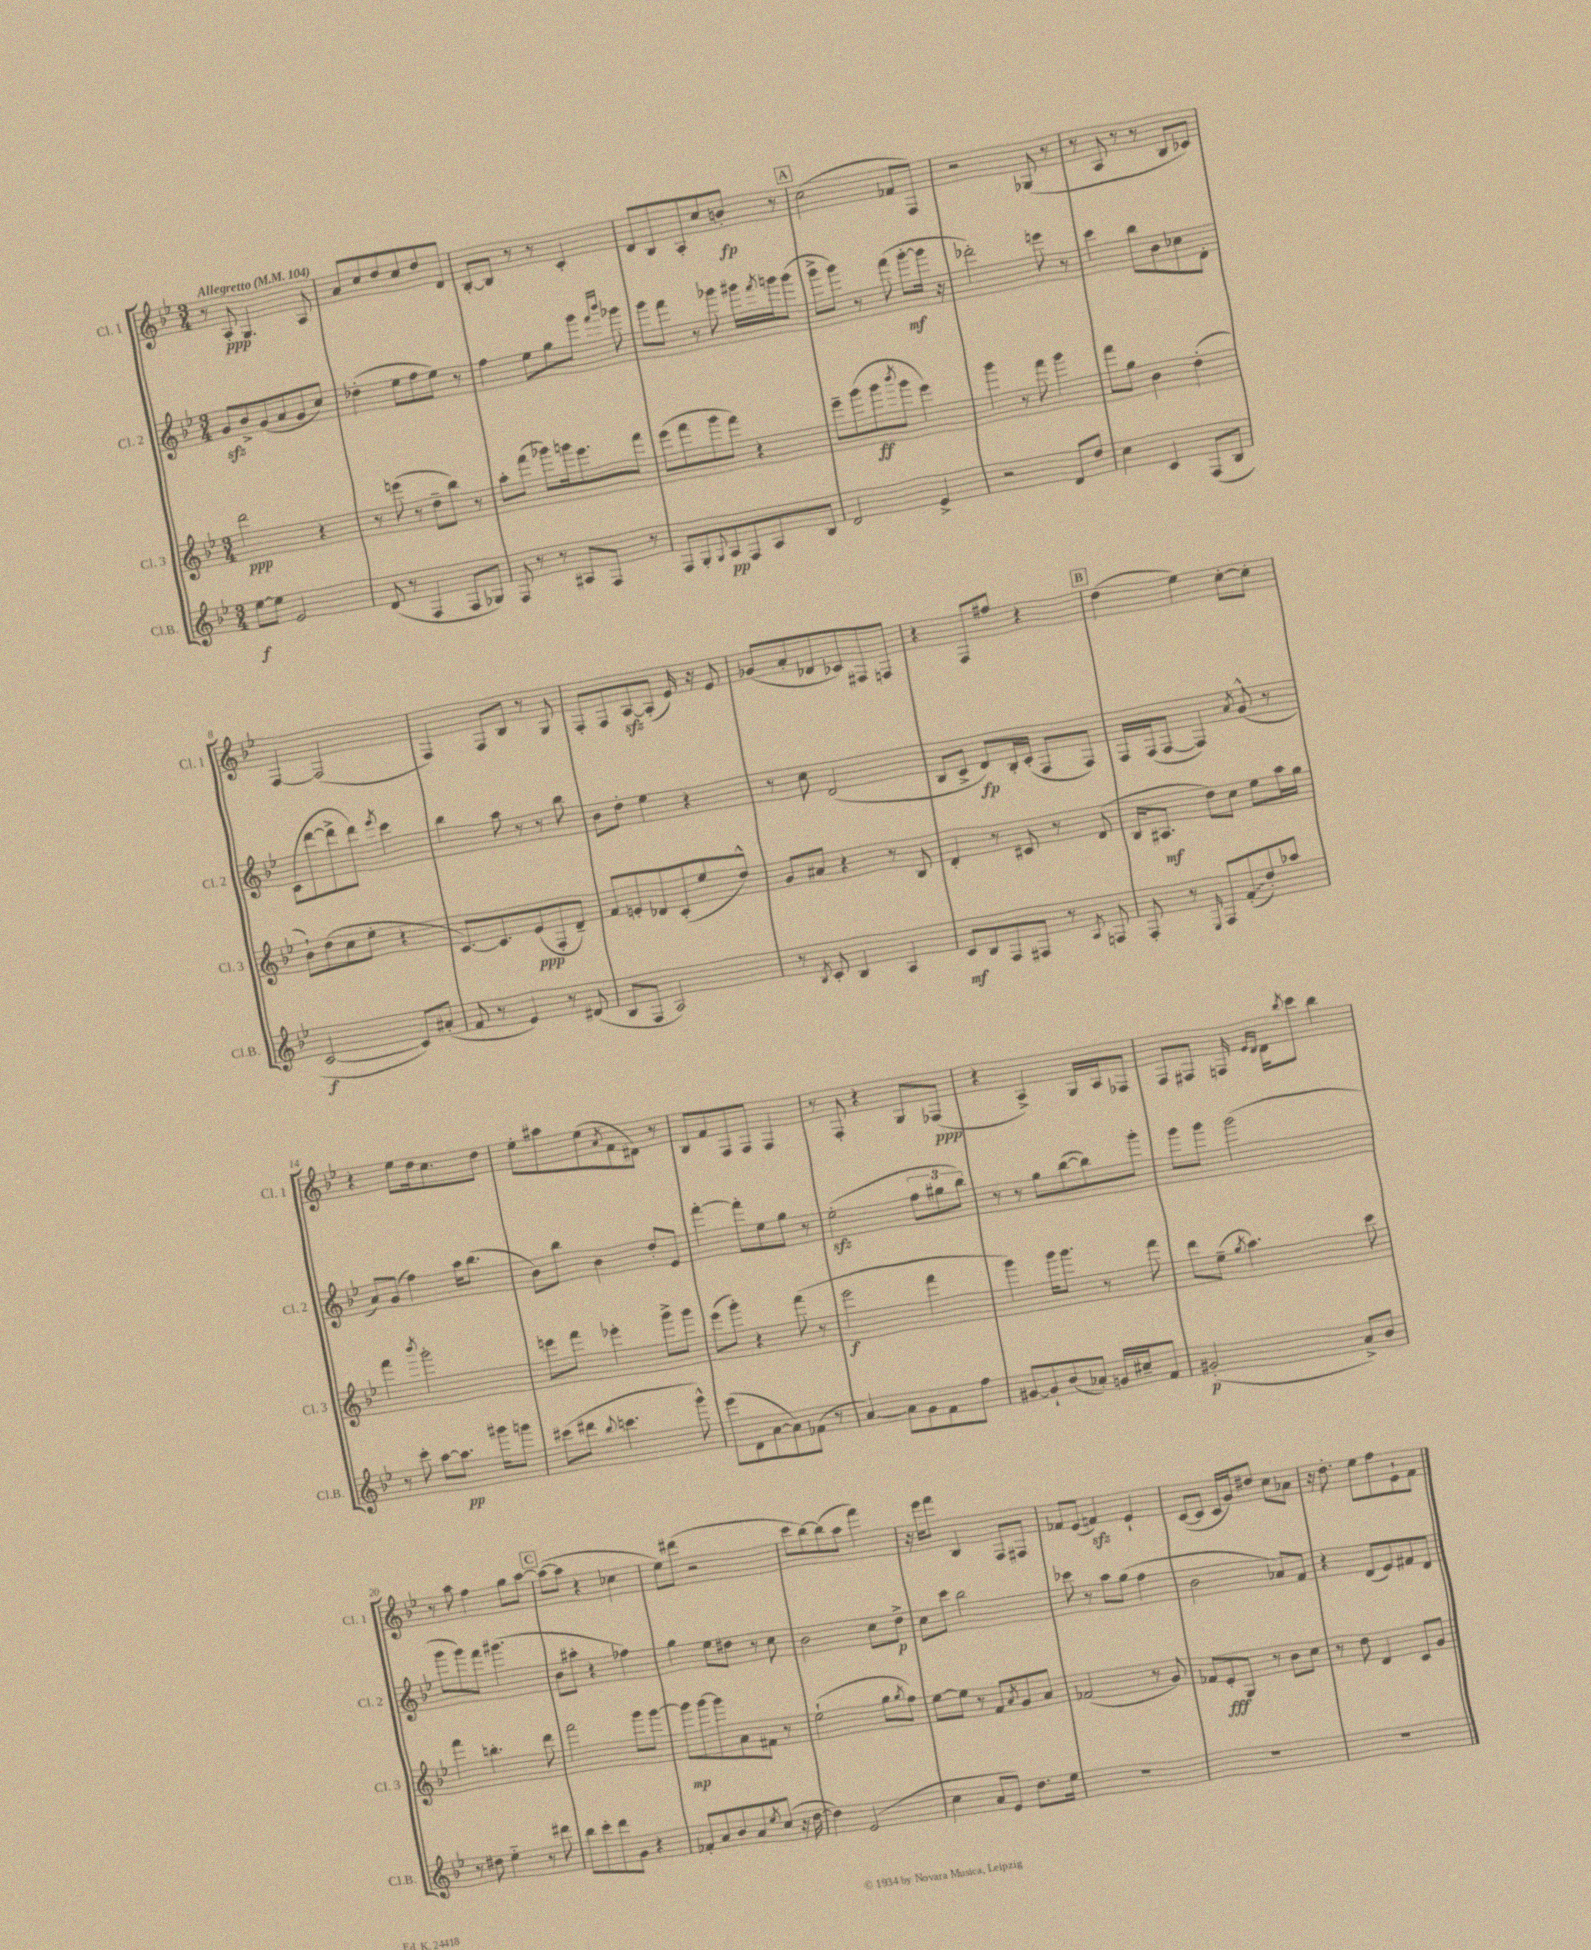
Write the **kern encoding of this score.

**kern	**kern	**kern	**kern
*staff4	*staff3	*staff2	*staff1
*clefG2	*clefG2	*clefG2	*clefG2
*k[b-e-]	*k[b-e-]	*k[b-e-]	*k[b-e-]
*M3/4	*M3/4	*M3/4	*M3/4
*MM104	*MM104	*MM104	*MM104
[8ee-	2ddd	8g	8r
8ee-]	.	8b-^	8A'
2e-	.	(8g	4.G
.	.	8a	.
.	4r	8g	.
.	.	8cc)	8A
=	=	=	=
(8d	8r	(4dd-'	8a
8r	(8eee	.	8cc
4F	8r	8ee-	8dd
.	8dd~	8ff	8cc
8F	8bb-)	8ee-)	8dd
8G-)	8r	8r	8d
=	=	=	=
8F	8aa'	4ff	[8B-'
8r	(8fff	.	8B-]
8r	8ggg-)	8ee-	8r
8A#	16ggg	8gg	8r
.	8.eee-	.	.
8F	.	8ggg	4c'
.	.	16qqfff	.
.	.	16qqbbb-	.
8r	8fff	8ggg-	.
=	=	=	=
8F	(8eee-	8ggg	8d
8G'	8fff	8fff	8B-
8qqG	.	.	.
8A	8ggg	8r	8A'
8F	8fff)	8ggg-	8cc
8A	4r	16ggg#	8b'
.	.	8qfff	.
.	.	16ggg	.
8B-	.	(8ggg	8r
=	=	=	=
2d	8eee-~	8ggg^	(2cc
.	(8ggg	8ggg)	.
.	8ggg	8r	.
.	8qbbb-	.	.
.	8ggg	(8fff	.
4e-^	4eee-)	[8ggg'	8f-
.	.	16ggg]	8F)
.	.	16r	.
=	=	=	=
2r	4ggg	2ddd-')	2r
.	8r	.	.
.	8fff	.	.
8d	4ggg	8eee	(8G-
8dd	.	8r	8r
=	=	=	=
4cc	8fff	4ccc	8r
.	8gg	.	8A
4c	4b-	8bb-	8r
.	.	8b-	8r
(8F	(4dd'	8cc-	8B-
8B-	.	8d'	8c-)
=	=	=	=
[2c	8b-`)	(8c	[4F
.	(8dd	[8ddd	.
.	8cc	8ddd^]	(2F]
.	8ee-'	8ddd)	.
.	.	8qeee-	.
8c])	4r	4ccc	.
(8a#'	.	.	.
=	=	=	=
8f	[8.c)	4bb-	4F)
8r	.	.	.
.	8.c]	.	.
4e-)	.	8aa	8F
.	(8e-	8r	8B-
8r	8F'	8r	8r
(8d#	8d~)	8bb-	8G
=	=	=	=
8B-	8f	8b-	8F'
8F	8e'	8dd'	8F
2A)	8d-	4ee-	[8A
.	(8c'	.	(8A']
.	8ee-	4r	16e-)
.	.	.	16r
.	8dd^^)	.	8e-
=	=	=	=
8r	8g	8r	(8g-
8qB-	.	.	.
8c'	8a#	8cc	8a'
4B-	4r	(2d	8d-
.	.	.	8c-)
4A	8r	.	8F#
.	8B-	.	8F
=	=	=	=
8c	4d'	8B-	4r
8B-	.	8c^	.
8F	8r	8d)	8F
8F#	8c#	16B-'	8ff#
.	.	(16c'	.
8r	8r	8F	4r
8qA	.	.	.
8F	(8d	8F)	.
=	=	=	=
8F'	16B-	16F	(4dd
.	8.A#	(16F	.
8r	.	[8F	.
16qqE-	.	.	.
8F	8dd)	4F])	4ee-)
(8f'	8cc	.	.
.	.	8qa	.
8dd')	8ee-	(8g^^	[8cc'
8aa-	16aa	8r	8cc']
.	16gg	.	.
=	=	=	=
8r	4fff	8a)	4r
8ccc'	.	(8g	.
.	8qbbb-	.	.
[8aa	2ggg'	4ff)	8ee-
8.aa]	.	.	16dd
.	.	.	8.cc
.	.	16aa	.
16ggg#	.	(8.bb-	.
8ggg	.	.	8dd
=	=	=	=
(8ccc#	8eee	8b-)	8ee-'
8ddd#	8fff	8bb-	8aa#
8qqbb-	.	.	.
4.ccc	4eee-'	4b-	(8ee-
.	.	.	8qa
.	.	.	8f
.	8ggg^	8dd'	8d#)
8ggg^^)	8ggg	8e-	8r
=	=	=	=
(8eee-	(8eee-	[4fff'	8B-
8d	8ggg')	.	8f
[8a	4r	8fff']	8F
8a])	.	8ee-	8F
(8f-	(8fff	8gg	4F
8r	8r	8r	.
=	=	=	=
[4a)	2eee-	(2ee-'	8r
.	.	.	8F'
8a]	.	.	4r
8g	.	.	.
8f	4fff	12ff	8G
.	.	12gg#	.
8ff	.	.	(8F-
.	.	12bb-)	.
=	=	=	=
[8g#	4ggg)	8r	4r
8g#`]	.	8r	.
(8b-	16ggg	8gg	4A^)
.	8.ggg	.	.
8a-')	.	([8bb-	.
16g	8r	8bb-])	16G
16cc#~	.	.	16A
8f	8fff	8ggg'	8F-
=	=	=	=
(2g#'	8ddd	8ggg	8F
.	(8ee-~	8ggg	8F#
.	8qgg	.	.
.	4.aa)	(2ggg	16F
.	.	.	16qqe-
.	.	.	16qqd
.	.	.	16d
.	.	.	8qbb-
.	.	.	8ccc
8a^)	.	.	4bb-
8b-	8ccc	.	.
=	=	=	=
8r	4fff	8ggg	8r
8dd#	.	8ggg)	8aa
4ee-'~	4.bb'	8fff	4ff
.	.	(4.ggg#	.
8r	.	.	8gg
8ddd#	8ddd	.	[8aa
=	=	=	=
8bb-	2fff	8b-	(8aa_
8ccc'	.	8aa#'	8aa]
8ddd	.	4r	4r
8g	.	.	.
4r	8ggg	4ff-)	4cc-
.	[8ggg	.	.
=	=	=	=
8f-'	8ggg]	4gg	8ee-)
8a	[8ggg	.	(8ddd#
8b-	8ggg]	8ee-	2r
8a	8a	8dd#	.
8qee-	.	.	.
(8cc	8f#	8r	.
16r	8r	8cc	.
[16dd	.	.	.
=	=	=	=
4dd])	(2ee-`	2b-	8ccc
.	.	.	[8bb-)
(2e-	.	.	(8bb-]
.	.	.	8aa
.	8gg	8cc	4fff)
.	8qgg	.	.
.	8ff)	8dd^	.
=	=	=	=
4cc	[8ee-	8cc	16r
.	.	.	16eee-
.	8ee-]	8ccc	8fff
8a	8r	2bb-	4B-
8e-)	8f	.	.
.	8qa	.	.
8.dd	8g	.	8F
.	8a	.	8F#
16ee-	.	.	.
=	=	=	=
2.r	(2f-	8ccc-	8f-
.	.	8r	(8e-
.	.	8aa	4f)
.	.	(8gg	.
.	8r	4ff	4e-`
.	8g)	.	.
=	=	=	=
2.r	8f-	2b-	([8c
.	8e-'	.	8c]
.	8G	.	16c
.	.	.	16g)
.	8r	.	8dd#
.	8b-	8a-)	8cc
.	8cc	8f	8a-
=	=	=	=
2.r	8r	4r	16r
.	.	.	8.dd'
.	8dd	.	.
.	4d	(8d	8ee-
.	.	8e-)	8ff
.	8c	8f#	8e-`
.	8g	8d	8f
==	==	==	==
*-	*-	*-	*-
